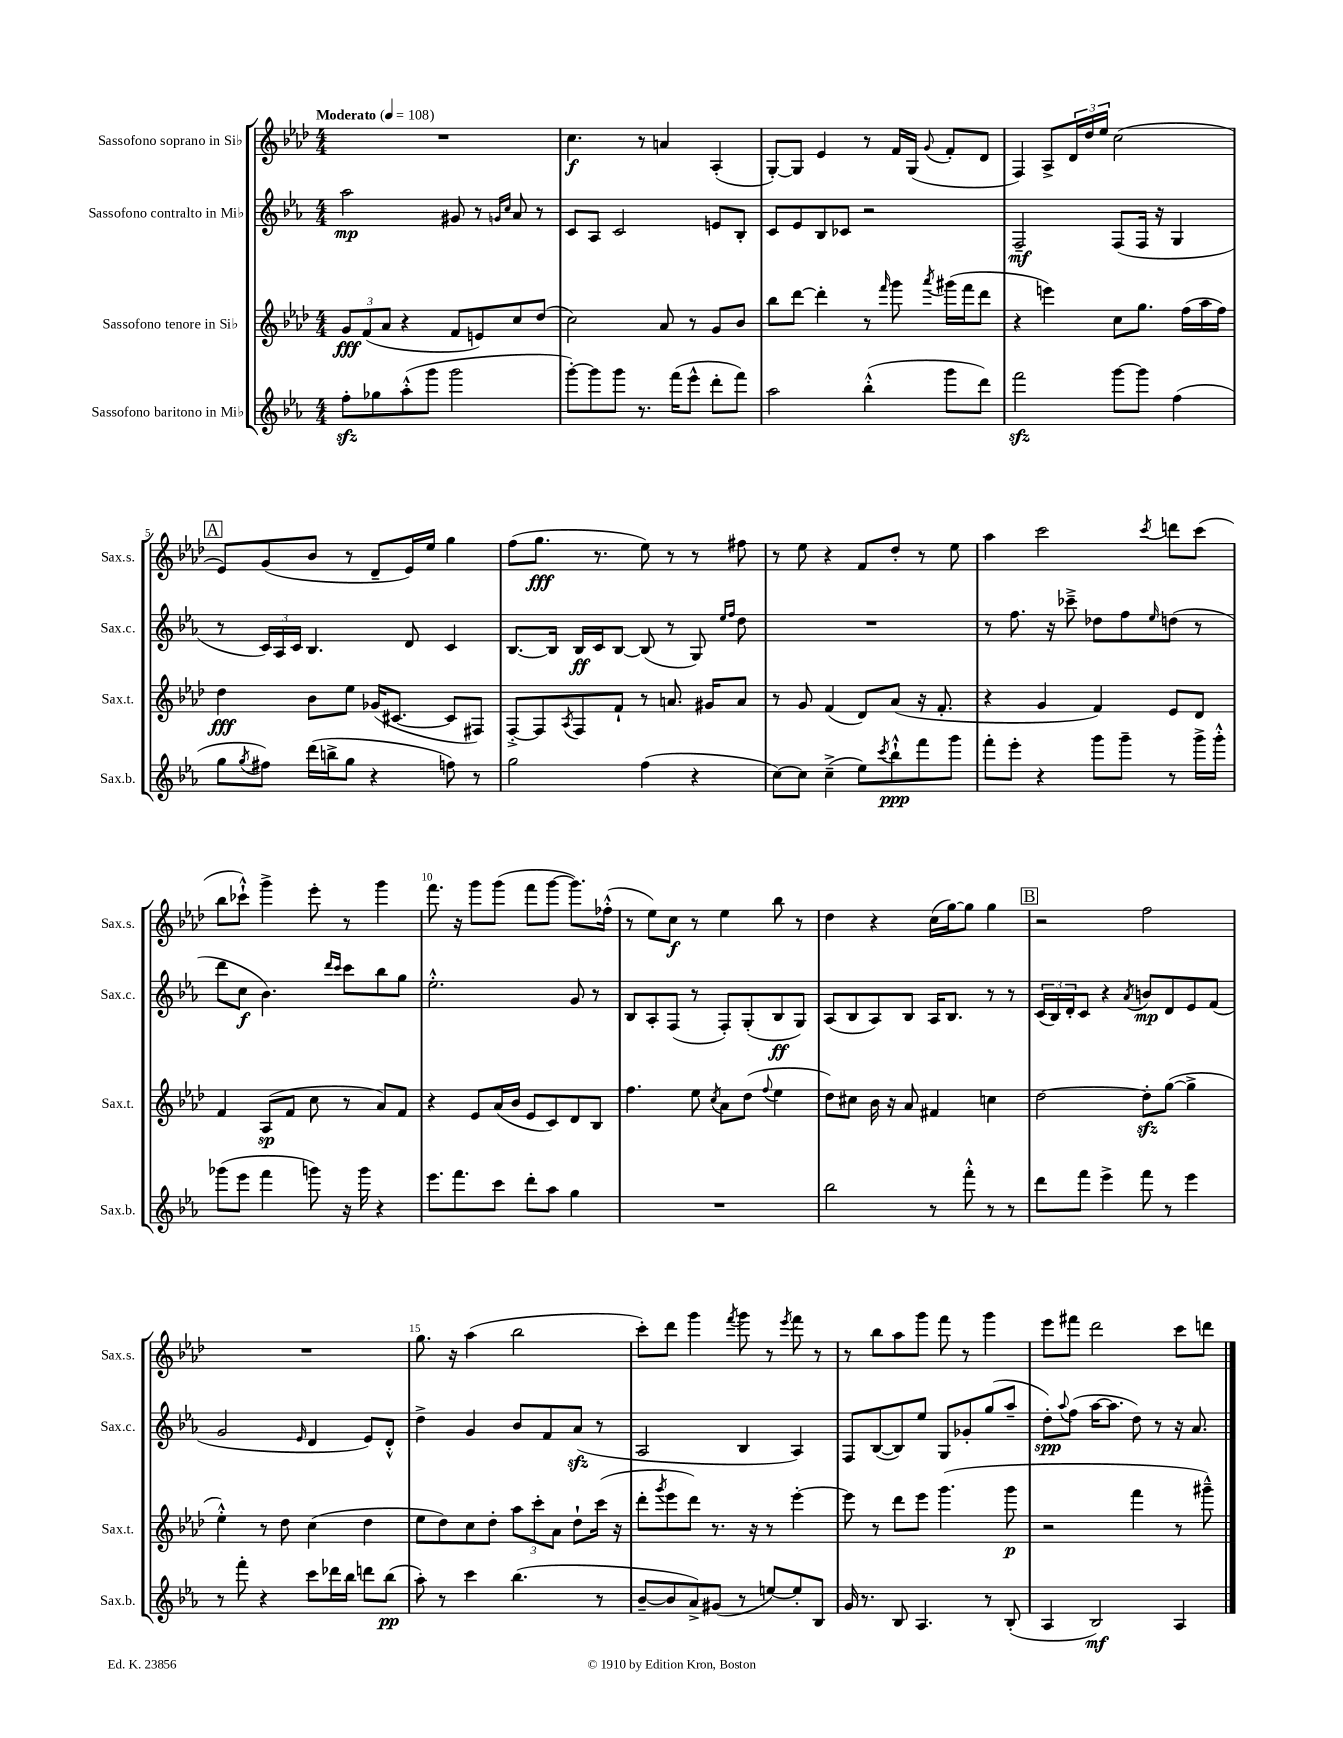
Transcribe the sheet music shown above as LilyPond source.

<<
\new StaffGroup <<
\new Staff = "s0" \with { instrumentName = "Sassofono soprano in Sib" shortInstrumentName = "Sax.s." } {
    \clef treble \key aes \major \numericTimeSignature \time 4/4 \tempo "Moderato" 4 = 108
    R1 |
    c''4.\f r8 a'4 aes4-.( |
    g8~-.) g8 ees'4 r8 f'16 g16( \appoggiatura { g'8 } f'8-. des'8 |
    f4) aes8-> \tuplet 3/2 { des'16 des''16 ees''16 } c''2( |
    \mark \markup { \box "A" } ees'8) g'8( bes'8 r8 des'8-- ees'16) ees''16 g''4 |
    f''8( g''8.\fff r8. ees''8) r8 r8 fis''8 |
    r8 ees''8 r4 f'8 des''8-. r8 ees''8 |
    aes''4 c'''2 \acciaccatura { c'''8 } d'''8 c'''8( |
    bes''8 ces'''8-!-^) g'''4-> ees'''8-. r8 g'''4 |
    f'''8. r16 g'''8 g'''8( f'''8 g'''8~ g'''8.) fes''16-.-^( |
    r8 ees''8) c''8\f r8 ees''4 bes''8 r8 |
    des''4 r4 c''16( g''16~) g''8 g''4 |
    \mark \markup { \box "B" } r2 f''2 |
    R1 |
    g''8. r16 aes''4( bes''2 |
    c'''8-.) des'''8 g'''4 \acciaccatura { f'''8 } g'''8 r8 \acciaccatura { ees'''8 } f'''8 r8 |
    r8 bes''8 aes''8 g'''8 f'''8 r8 g'''4 |
    ees'''8 fis'''8 des'''2 c'''8 d'''8 \bar "|." |
}
\new Staff = "s1" \with { instrumentName = "Sassofono contralto in Mib" shortInstrumentName = "Sax.c." } {
    \clef treble \key ees \major \numericTimeSignature \time 4/4
    aes''2\mp gis'8 r8 \grace { g'16 c''16 } aes'8 r8 |
    c'8 aes8 c'2 e'8 bes8-. |
    c'8 ees'8 bes8 ces'8 r2 |
    f2--\mf f8( f16 r16 g4 |
    \mark \markup { \box "A" } r8 \tuplet 3/2 { c'16) aes16 c'16 } bes4. d'8 c'4 |
    bes8.~ bes16 bes16\ff c'16 bes8~ bes8( r8 g8) \grace { ees''16 f''16 } d''8 |
    R1 |
    r8 f''8. r16 ces'''8---> des''8 f''8 \grace { ees''16 } d''8( r8 |
    d'''8 c''8\f bes'4.) \grace { d'''16 c'''16 } c'''8 bes''8 g''8 |
    ees''2.-.-^ g'8 r8 |
    bes8 aes8-. f8( r8 f8-.) g8-.( bes8\ff g8) |
    aes8( bes8 aes8) bes8 aes16 bes8. r8 r8 |
    \mark \markup { \box "B" } \tuplet 3/2 { c'16( bes16) d'16-. } c'8 r4 \acciaccatura { aes'8 } b'8\mp d'8 ees'8 f'8( |
    g'2 \grace { ees'16 } d'4 ees'8) d'8-.-^ |
    d''4-> g'4 bes'8 f'8 aes'8\sfz( r8 |
    aes2 bes4 aes4) |
    f8 bes8~( bes8) ees''8 g8 ges'8-. g''8( aes''8-- |
    d''8-.\spp) \appoggiatura { aes''8 } f''8( aes''16~ aes''8. d''8) r8 r16 aes'8. \bar "|." |
}
\new Staff = "s2" \with { instrumentName = "Sassofono tenore in Sib" shortInstrumentName = "Sax.t." } {
    \clef treble \key aes \major \numericTimeSignature \time 4/4
    \tuplet 3/2 { g'8\fff f'8( aes'8 } r4 f'8 e'8) c''8 des''8( |
    c''2) aes'8 r8 g'8 bes'8 |
    bes''8 des'''8~ des'''4-. r8 \grace { f'''16 } g'''8 \acciaccatura { aes'''8 } gis'''16( f'''16 des'''8 |
    r4 e'''4) c''8 g''8. f''16( aes''16 f''16) |
    \mark \markup { \box "A" } des''4\fff bes'8 ees''8 ges'16( cis'8.~ cis'8 fis8) |
    f8~-.-> f8 \acciaccatura { aes8 } f8 f'8-! r8 a'8. gis'16 a'8 |
    r8 g'8 f'4( des'8) aes'8( r16 f'8.-. |
    r4 g'4 f'4) ees'8 des'8 |
    f'4 aes8\sp( f'8 c''8 r8 aes'8) f'8 |
    r4 ees'8 aes'16( bes'16 ees'8 c'8) des'8 bes8 |
    f''4. ees''8 \acciaccatura { c''8 } aes'8 des''8( \appoggiatura { f''8 } ees''4 |
    des''8) cis''8 bes'16 r16 aes'8 fis'4 c''4 |
    \mark \markup { \box "B" } des''2~ des''8-.\sfz g''8~( g''4-> |
    ees''4-.-^) r8 des''8 c''4( des''4 |
    ees''8 des''8) c''8 des''8-. \tuplet 3/2 { aes''8 c'''8-. aes'8 } des''8-! c'''16( r16 |
    des'''8-. \acciaccatura { g'''8 } ees'''8 des'''8) r8. r16 r8 ees'''4~-. |
    ees'''8 r8 des'''8 ees'''8 g'''4.( g'''8\p |
    r2 f'''4 r8 gis'''8---^) \bar "|." |
}
\new Staff = "s3" \with { instrumentName = "Sassofono baritono in Mib" shortInstrumentName = "Sax.b." } {
    \clef treble \key ees \major \numericTimeSignature \time 4/4
    f''8-.\sfz ges''8 aes''8-.-^( g'''8 g'''2 |
    g'''8~-.) g'''8 g'''8 r8. f'''16( ees'''8-^ d'''8-. f'''8) |
    aes''2 bes''4-.-^( g'''8 d'''8) |
    f'''2\sfz g'''8~ g'''8 f''4( |
    \mark \markup { \box "A" } g''8 \acciaccatura { g''8 } fis''8) d'''16( b''16-> g''8 r4 f''8) r8 |
    g''2 f''4( r4 |
    c''8~) c''8 c''4--->( ees''8) \acciaccatura { c'''8 } bes''8-!-^\ppp f'''8 g'''8 |
    f'''8-. ees'''8-. r4 g'''8 g'''8-- r8 g'''16-> g'''16-.-^ |
    ges'''8( ees'''8 f'''4 g'''8) r16 g'''16 r4 |
    ees'''8. f'''8. c'''8 d'''8-. aes''8 g''4 |
    R1 |
    bes''2 r8 f'''8-.-^ r8 r8 |
    \mark \markup { \box "B" } d'''8 f'''8 ees'''4-> f'''8 r8 ees'''4 |
    r8 f'''8-. r4 c'''8 des'''16 bes''16 d'''8 bes''8\pp( |
    aes''8-.) r8 c'''4 bes''4.( r8 |
    bes'8~-- bes'8 aes'8->) gis'8( r8 e''8~) e''8-. bes8 |
    g'16 r8. bes8 aes4. r8 bes8-.( |
    aes4 bes2\mf) aes4 \bar "|." |
}
>>
>>
\layout { \context { \Score \override BarNumber.break-visibility = ##(#f #t #t) barNumberVisibility = #(every-nth-bar-number-visible 5) } }
